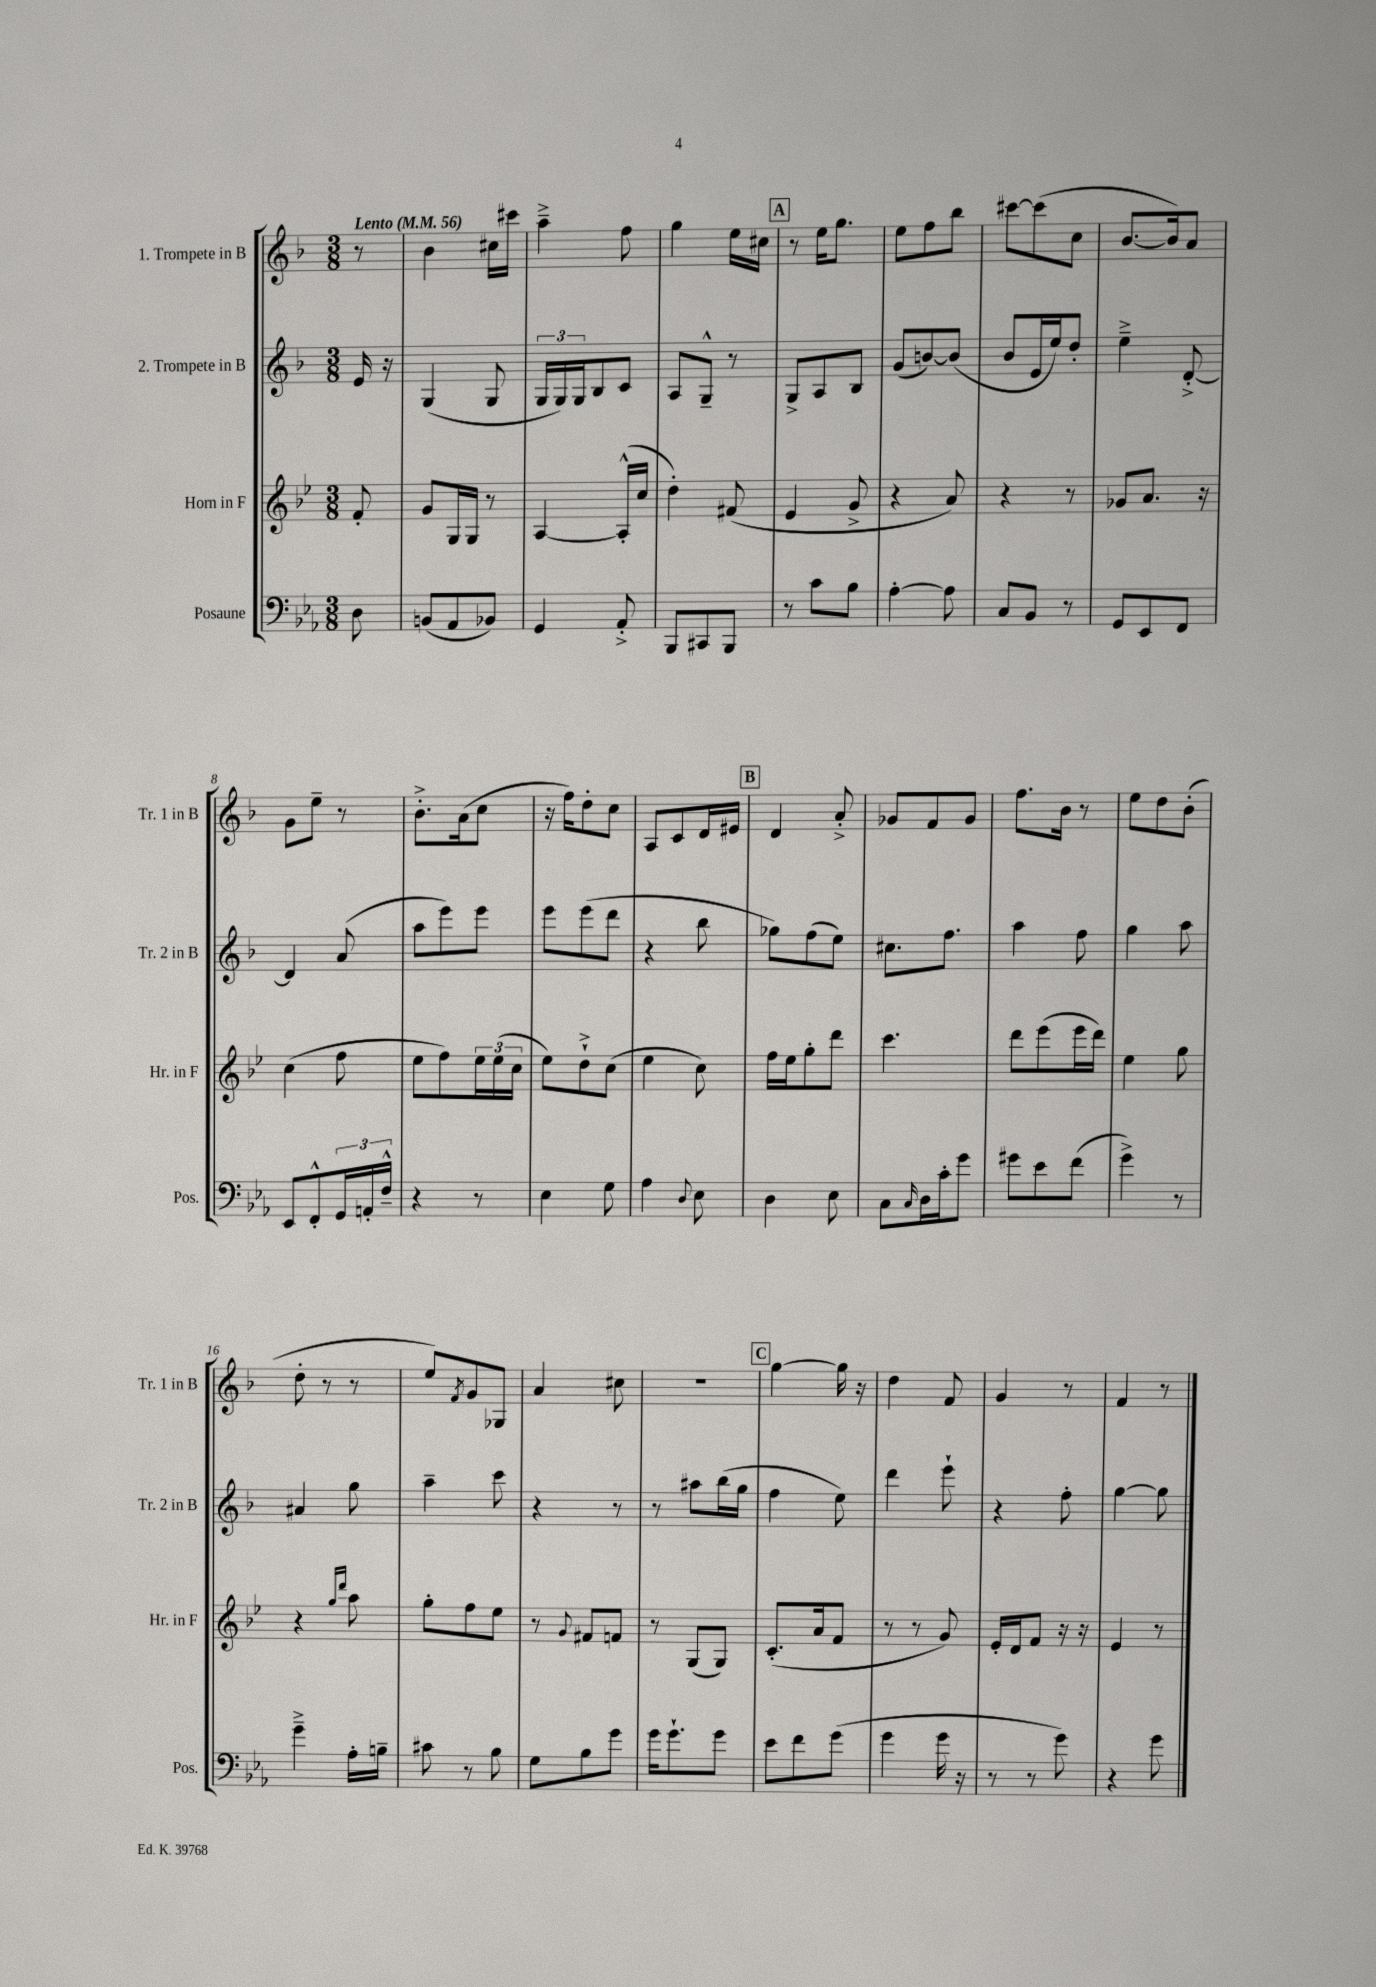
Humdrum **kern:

**kern	**kern	**kern	**kern
*part4	*part3	*part2	*part1
*staff4	*staff3	*staff2	*staff1
*I"Posaune	*I"Horn in F	*I"2. Trompete in B	*I"1. Trompete in B
*I'Pos.	*I'Hr. in F	*I'Tr. 2 in B	*I'Tr. 1 in B
*clefF4	*clefG2	*clefG2	*clefG2
*k[b-e-a-]	*k[b-e-]	*k[b-]	*k[b-]
*M3/8	*M3/8	*M3/8	*M3/8
*MM56	*MM56	*MM56	*MM56
=	=	=	=
!	!	!	!LO:TX:a:B:t=Lento
8D\	8f'/	16e/	8r
.	.	16r	.
=1	=1	=1	=1
(8BBn/L	8g/L	(4G/	4b-\
8AA-/	16G/L	.	.
.	16G/JJ	.	.
8BB-X/J)	8r	8G/	16cc#X\LL
.	.	.	16ccc#X\JJ
=2	=2	=2	=2
4GG/	[4A/	24G/LL	4aa~^\
.	.	24G/)	.
.	.	24G/J	.
.	.	8B-/	.
8AA-'^/	(16A'^^/LL]	8c/J	8ff\
.	16cc/JJ	.	.
=3	=3	=3	=3
8BBB-/L	4dd'\)	8A/L	4gg\
8CC#X/	.	8G~^^/J	.
8BBB-/J	(8f#X/	8r	16ee\LL
.	.	.	16cc#X\JJ
!!LO:REH:place=s1:t=A
=4	=4	=4	=4
8r	4e-/	8G^/L	8r
8c\L	.	8A/	16ee\KL
.	.	.	8.gg\J
8B-\J	8g^/	8B-/J	.
=5	=5	=5	=5
[4A-'\	4r	(8g/L	8ee\L
.	.	[8bn/)	8ff\
8A-\]	8a/)	(8b/J]	8bb-\J
=6	=6	=6	=6
8C/L	4r	8b-/L	[8ccc#X\L
8BB-/J	.	16e/L	(8ccc#\]
.	.	16ee/J)	.
8r	8r	8dd'/J	8cc\J
=7	=7	=7	=7
8GG/L	8g-X/L	4ee~^\	[8.b-/L
8EE-/	8.a/J	.	.
.	.	.	16b-/k])
8FF/J	.	[8d'^/	8a/J
.	16r	.	.
!!LO:LB:g=z
=8	=8	=8	=8
8EE-/L	(4cc\	4d/]	8g\L
8FF'^^/	.	.	8ee~\J
24GG/L	8ff\	(8a/	8r
24AAn'/	.	.	.
24F~^^/JJ	.	.	.
=9	=9	=9	=9
4r	8ee-\L	8aa\L	8.b-'^\L
.	8ff\)	8eee\)	.
.	.	.	(16a\k
8r	24ee-\L	8eee\J	8cc\J
.	(24ee-\	.	.
.	24cc\JJ	.	.
=10	=10	=10	=10
4E-\	8ee-\L)	8eee\L	16r
.	.	.	16ff\KL)
.	8dd`^\	(8eee\	8dd'\
8G\	(8cc\J	8ddd\J	8cc\J
=11	=11	=11	=11
4A-\	4ee-\	4r	8A/L
.	.	.	8c/
8qqD/	.	.	.
8E-\	8cc\)	8bb-\	16d/L
.	.	.	16e#X/JJ
!!LO:REH:place=s1:t=B
=12	=12	=12	=12
4D\	16ff\LL	8gg-X\L)	4d/
.	16ee-\J	.	.
.	8gg'\	(8ff\	.
8E-\	8ddd\J	8ee\J)	8a'^/
=13	=13	=13	=13
8C\L	4.ccc\	8.cc#X\L	8g-X/L
16qqC/	.	.	.
16D\L	.	.	8f/
16c'\J	.	8.ff\J	.
8g\J	.	.	8g-/J
=14	=14	=14	=14
8g#X\L	8ddd\L	4aa\	8.ff\L
8e-\	(8eee-\	.	.
.	.	.	16b-\Jk
(8f\J	16eee-\L	8ff\	8r
.	16ddd\JJ)	.	.
=15	=15	=15	=15
4g^\)	4ee-\	4gg\	8ee\L
.	.	.	8dd\
8r	8gg\	8aa\	(8b-'\J
!!LO:LB:g=z
=16	=16	=16	=16
4g~^\	4r	4a#X/	8dd'\
.	.	.	8r
.	16qqgg/LL	.	.
.	16qqddd/JJ	.	.
16A-'\LL	8aa\	8gg\	8r
16Bn~\JJ	.	.	.
=17	=17	=17	=17
8c#X\	8gg'\L	4aa~\	8ee/L)
.	.	.	8qf/
8r	8ff\	.	8g/
8B-\	8ee-\J	8ccc\	8G-X/J
=18	=18	=18	=18
8G\L	8r	4r	4a/
.	8qqg/	.	.
8B-\	8f#X/L	.	.
8g\J	8fn/J	8r	8cc#X\
=19	=19	=19	=19
16g\KL	8r	8r	4.r
8.g`\	.	.	.
.	(8G/L	8aa#X\L	.
8g\J	8G/J)	(16bb-\L	.
.	.	16gg\JJ	.
!!LO:REH:place=s1:t=C
=20	=20	=20	=20
8e-\L	(8.c'/L	4ff\	[4gg\
8f\	.	.	.
.	16a/k	.	.
(8g\J	8f/J	8ee\)	16gg\]
.	.	.	16r
=21	=21	=21	=21
4g\	8r	4ddd\	4dd\
.	8r	.	.
16g\	8g/)	8eee`\	8f/
16r	.	.	.
=22	=22	=22	=22
8r	16e-'/LL	4r	4g/
.	16d/J	.	.
8r	8f/J	.	.
8g\)	16r	8ff'\	8r
.	16r	.	.
=23	=23	=23	=23
4r	4e-/	[4gg\	4f/
8g\	8r	8gg\]	8r
==	==	==	==
*-	*-	*-	*-
